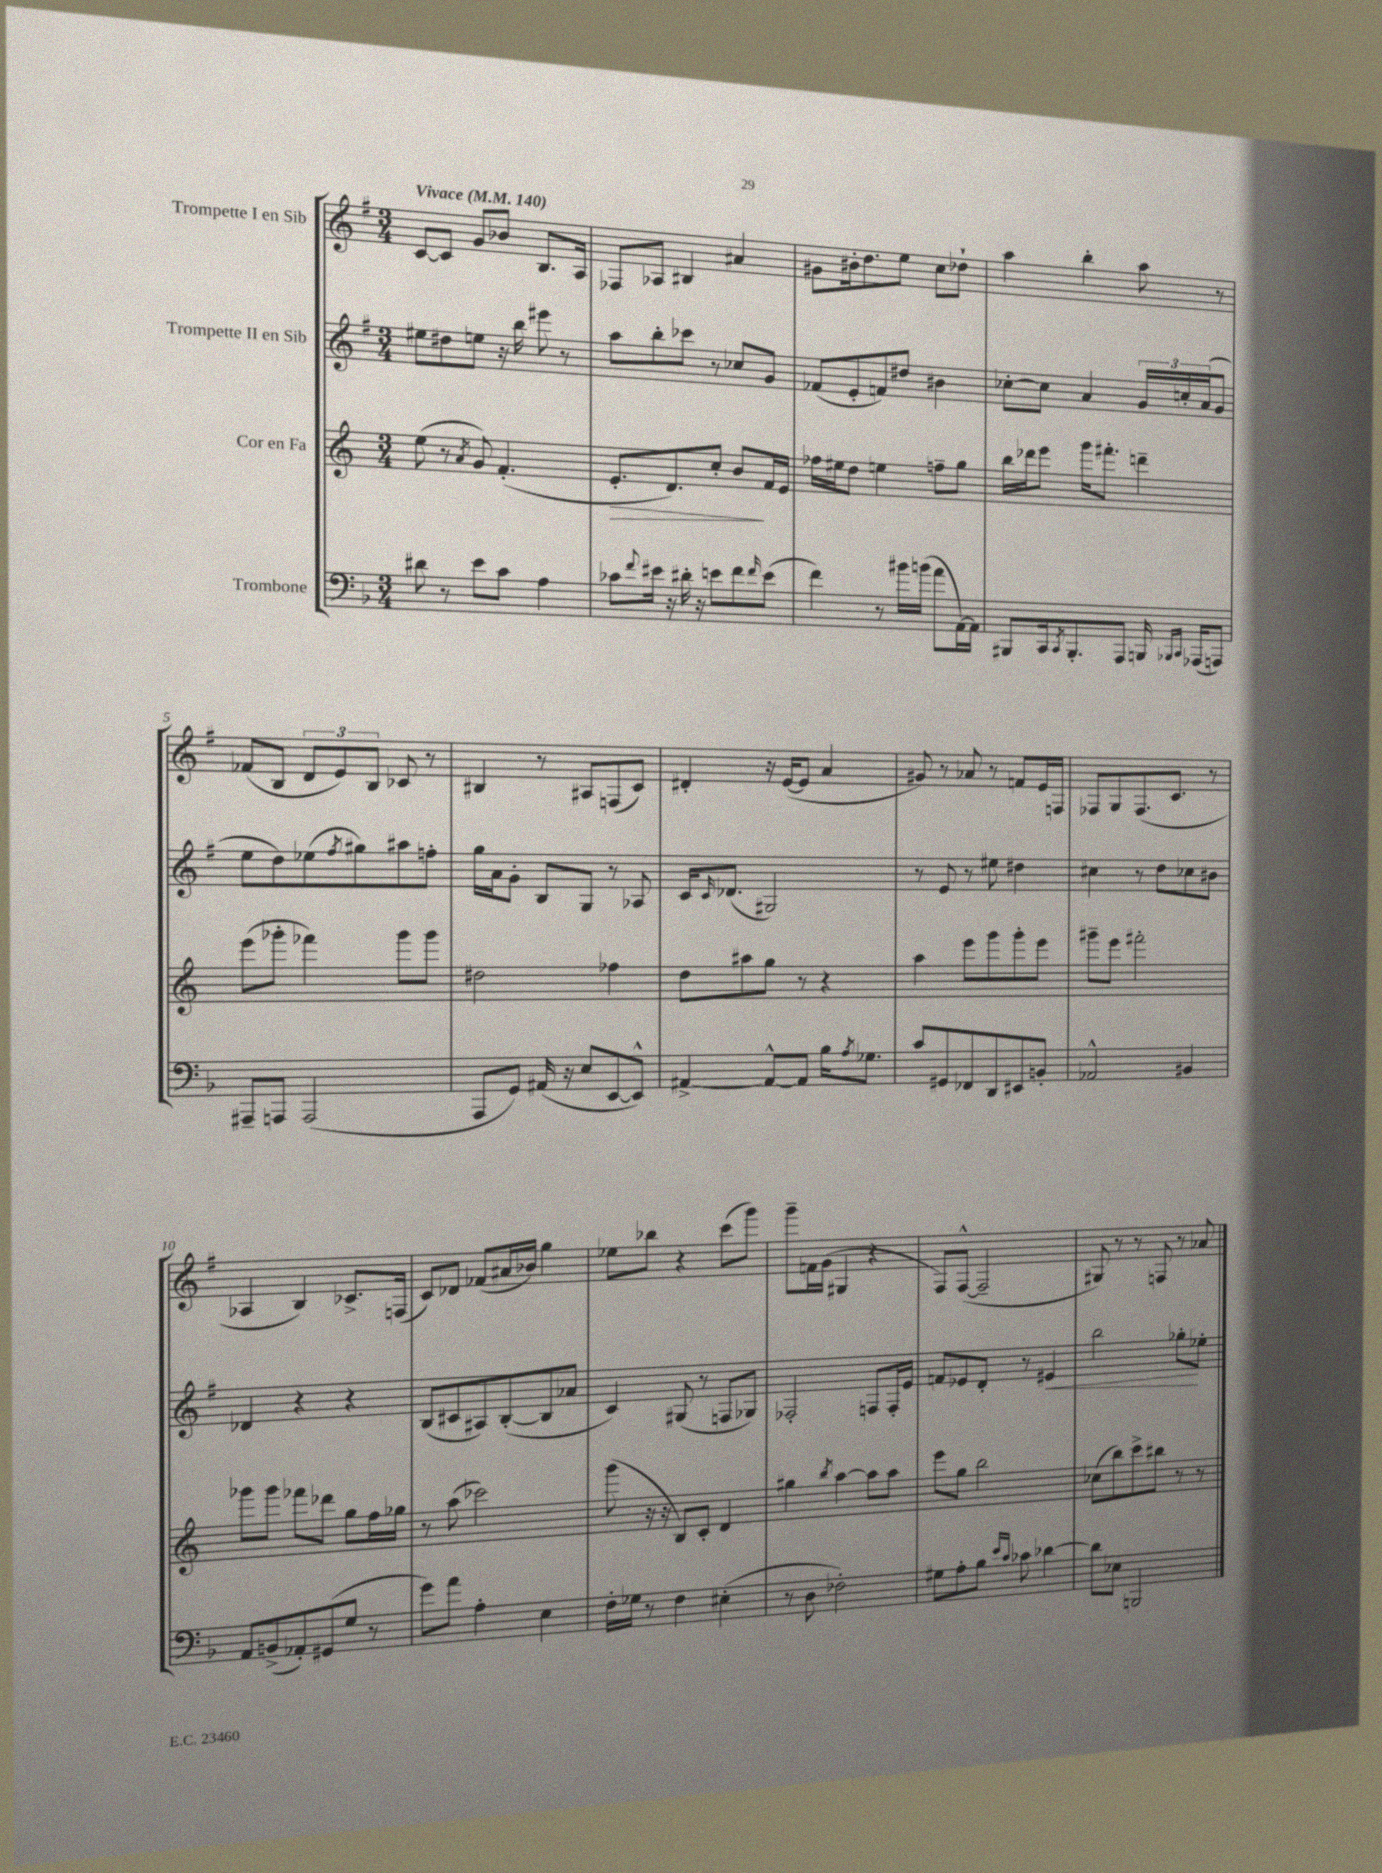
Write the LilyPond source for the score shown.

<<
\new StaffGroup <<
\new Staff = "s0" \with { instrumentName = "Trompette I en Sib" } {
    \clef treble \key g \major \numericTimeSignature \time 3/4 \tempo "Vivace" 4 = 140
    c'8~ c'8 g'8 bes'8 b8. a16 |
    fes8 aes8 bis4 ais'4 |
    gis'8 bis'16-. d''8. e''8 c''8 des''8-! |
    a''4 b''4-. a''8 r8 |
    fes'8( b8 \tuplet 3/2 { d'8 e'8) b8 } ces'8 r8 |
    bis4 r8 ais8 f8( c'8) |
    dis'4-. r16 e'16~( e'8 a'4 |
    gis'8) r8 aes'8 r8 f'8 e'16 f16 |
    fes8 g8 fes8.( c'8. r8 |
    aes4 b4) ces'8.-> f16( |
    c'8) des'8 fes'8( ais'16 bes'16) g''4 |
    ees''8 bes''8 r4 c'''8( g'''8) |
    g'''8-- f'16 g'16( gis4 r4 |
    fis8) fis8~-^( fis2-- |
    gis8) r8 r8 f8 r8 aes'8 \bar "|." |
}
\new Staff = "s1" \with { instrumentName = "Trompette II en Sib" } {
    \clef treble \key g \major \numericTimeSignature \time 3/4
    eis''8 dis''8 e''8 r16 b''16 eis'''8 r8 |
    a''8 b''8-. ces'''8 r8 ces''8 g'8 |
    fes'8( e'8-. f'8) dis''8 bis'4 |
    ces''8~-. ces''8 a'4 \tuplet 3/2 { g'16 c''16-. a'16( } g'8 |
    e''8 d''8) ees''8( \acciaccatura { fis''8 } gis''8) ais''8 f''8-. |
    g''16 a'16 g'8-. b8 g8 r8 aes8 |
    c'16 \grace { c'16 } des'8.( gis2) |
    r8 e'8 r8 eis''8 dis''4 |
    cis''4 r8 d''8 ces''8 bis'8 |
    des'4 r4 r4 |
    b8( cis'8 ais8) b8~-.( b8 aes'8 |
    c'4) gis8( r8 f8 ges8) |
    fes2-. f8 f16-. e'16 |
    f'8 ees'8 d'8-. r8 eis'4\< |
    b''2 ges''8-.\! ees''8-. \bar "|." |
}
\new Staff = "s2" \with { instrumentName = "Cor en Fa" } {
    \clef treble \key c \major \numericTimeSignature \time 3/4
    e''8( r8 \acciaccatura { a'8 } g'8) f'4.-.( |
    e'8.-.\> d'8.) c''8-. b'8\! f'16 e'16 |
    fes''16 eis''16 d''8 e''4 f''8-- g''8 |
    b''16 des'''16 e'''8 g'''16 fis'''8.-. d'''4-- |
    e'''8( ges'''8-. fes'''4) ges'''8 ges'''8 |
    dis''2 fes''4 |
    d''8 ais''8 g''8 r8 r4 |
    a''4 e'''8 g'''8 g'''8-. e'''8 |
    gis'''8-- e'''8 fis'''2-. |
    ges'''8 ges'''8 fes'''8 des'''8 g''8 f''16 ges''16 |
    r8 a''8( ces'''2) |
    g'''8( r16 r16 b8) c'8-. d'4 |
    gis''4 \acciaccatura { b''8 } a''4~ a''8 a''8 |
    e'''8 g''8 b''2 |
    ces''8( b''8) c'''8-> bis''8 r8 r8 \bar "|." |
}
\new Staff = "s3" \with { instrumentName = "Trombone" } {
    \clef bass \key f \major \numericTimeSignature \time 3/4
    dis'8 r8 e'8 c'8 a4 |
    ces'8 \appoggiatura { f'8 } eis'16 r16 dis'16-. r16 e'8 f'8 \grace { f'16 } e'8( |
    f'4) r8 bis'16 b'16( a'8 a,16~) a,16 |
    bis,,8 c,16 \acciaccatura { c,8 } bis,,8.-. a,,8 b,,16 \grace { bes,,16 c,16 } aes,,16( a,,8) |
    ais,,8-- a,,8 a,,2( |
    a,,8 g,8) ais,16( r16 e8 e,8~ e,8-^) |
    ais,4~-> ais,8~-^ ais,8 bes16 \acciaccatura { a8 } ges8. |
    c'8 gis,8 fes,8 d,8 eis,8 b,8-. |
    aes,2-^ bis,4 |
    a,8 b,8->( aes,8-.) gis,8( g8 r8 |
    g'8) a'8 a4-. e4 |
    f16-. ges16 r8 f4 eis4-.( |
    r8 d8 fes2-.) |
    gis8 a8-. bes8 \grace { e'16 c'16 } ces'8 des'4~ |
    des'8 ees8 b,,2 \bar "|." |
}
>>
>>
